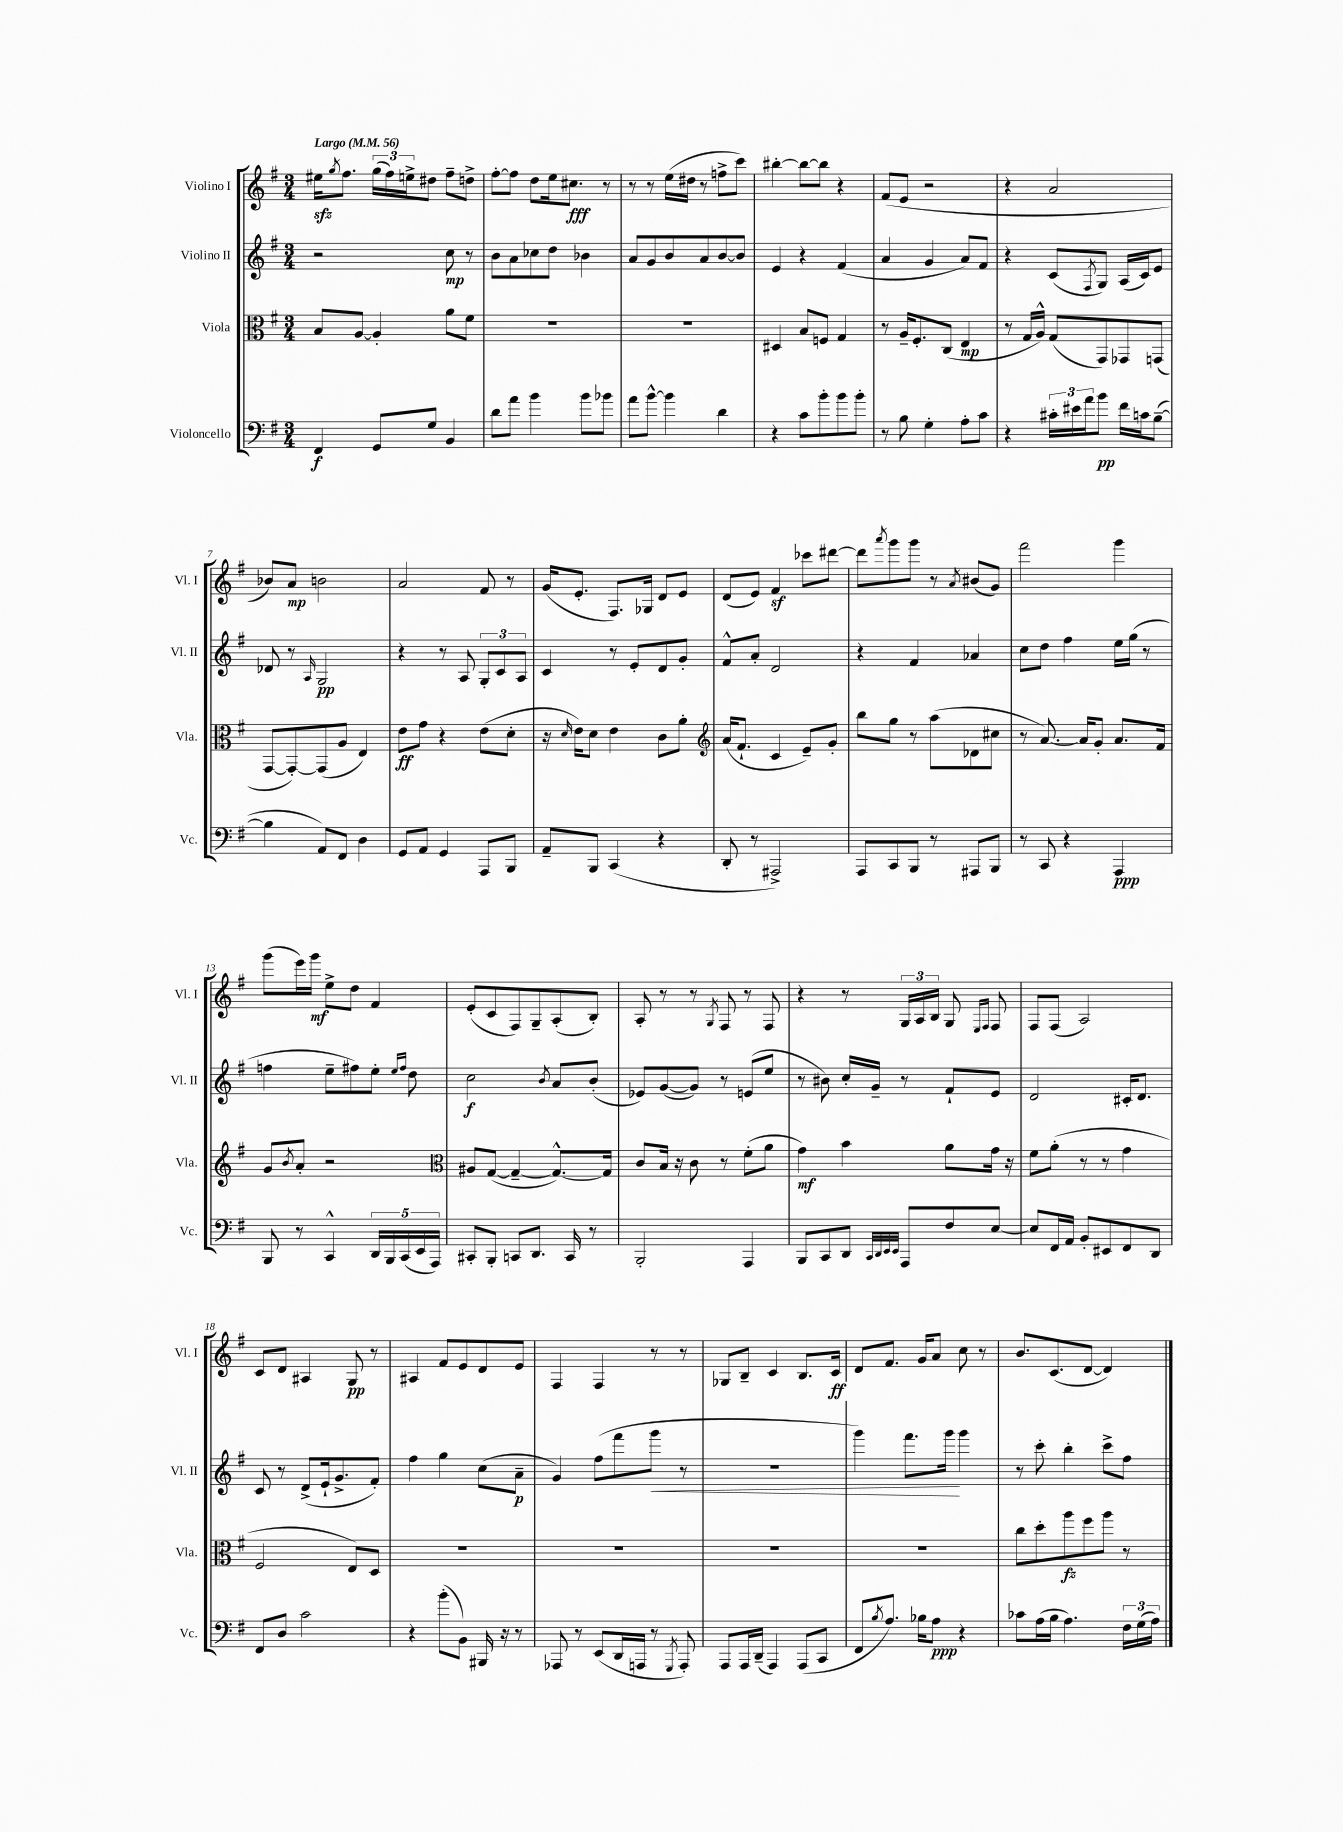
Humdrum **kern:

**kern	**kern	**kern	**kern
*staff4	*staff3	*staff2	*staff1
*clefF4	*clefC3	*clefG2	*clefG2
*k[f#]	*k[f#]	*k[f#]	*k[f#]
*M3/4	*M3/4	*M3/4	*M3/4
*MM56	*MM56	*MM56	*MM56
4FF#	8B	2r	16ee#
.	.	.	8qgg
.	.	.	8.ff#
.	[8A	.	.
8GG	4A']	.	(24gg
.	.	.	24ff#)
.	.	.	24ee^
8G	.	.	8dd#
4BB	8a	8cc	8ff#~
.	8f#	8r	8dd^
=	=	=	=
8d	2.r	8b	[8ff#'
8a	.	8a	8ff#]
4b	.	8cc-	8dd
.	.	8dd	16ee
.	.	.	8.cc#
8b	.	4b-	.
8b-	.	.	8r
=	=	=	=
8a	2.r	8a	8r
[8b^^	.	8g	8r
4b]	.	8b	(16ee
.	.	.	16dd#
.	.	8a	8r
4d	.	[8b	8ff^
.	.	8b]	8ccc)
=	=	=	=
4r	4D#	4e	[4bb#'
8c	8B	4r	8bb#_
8b'	8F	.	8bb#]
8b	4G	(4f#	4r
8b'	.	.	.
=	=	=	=
8r	8r	4a	(8f#
8B	16A~	.	8e
.	8.F#'	.	.
4G'	.	4g	2r
.	(8C	.	.
8A'	4E	8a)	.
8c	.	8f#	.
=	=	=	=
4r	8r	4r	4r
.	16G	.	.
.	16A^^)	.	.
24c#'	(8G	(8c	2a
24e#	.	.	.
24a	.	.	.
.	.	8qF#	.
8b	8GG)	8G)	.
16f#	8GG-	(16A	.
16c	.	16c)	.
([8B~	(8GG	8e	.
=	=	=	=
4B]	[8GG	8d-	8b-)
.	8GG'_)	8r	8a
.	.	16qqA	.
8AA)	(8GG]	2G	2b
8FF#	8A	.	.
4D	4E)	.	.
=	=	=	=
8GG	8e	4r	2a
8AA	8g	.	.
4GG	4r	8r	.
.	.	8A	.
8AAA	(8e	12G'	8f#
.	.	12c	.
8BBB	8d'	.	8r
.	.	12A	.
=	=	=	=
8AA~	16r	4c	(16g
.	16qqd	.	.
.	16e)	.	8.e'
8BBB	8d	.	.
(4CC	4e	8r	8.F#)
.	.	8e'	.
.	.	.	16G-
4r	8c	8d	8d
.	8a'	8g'	8e
=	=	=	=
*	*clefG2	*	*
8DD'	(16a	8f#^^	(8d
.	8.f#`	.	.
8r	.	8a'	8e)
2AAA#^)	4c	2d	4f#
.	8e~)	.	8ccc-
.	8g'	.	[8ddd#
=	=	=	=
8AAA	8bb	4r	8ddd#]
.	.	.	8qaaa
8CC	8gg	.	8ggg
8BBB	8r	4f#	8ggg
8r	(8aa	.	8r
.	.	.	8qa
8AAA#	8d-	4a-	(8b#
8BBB	8cc#	.	8g)
=	=	=	=
8r	8r	8cc	2fff#
8CC	[8.a)	8dd	.
4r	.	4ff#	.
.	16a]	.	.
.	8g'	.	.
4AAA	8.a	16ee	4ggg
.	.	(16gg	.
.	.	8r	.
.	16f#	.	.
=	=	=	=
8BBB	8g	4ff	(8ggg
.	8qb	.	.
8r	8a'	.	16eee)
.	.	.	16ggg
4CC^^	2r	8ee~	8ee^
.	.	8ff#)	8dd
20DD	.	8ee'	4f#
20BBB	.	.	.
(20CC	.	.	.
.	.	16qqee	.
.	.	16qqff#	.
.	.	8dd	.
20EE	.	.	.
20AAA)	.	.	.
=	=	=	=
*	*clefC3	*	*
8CC#'	8A#	2cc	(8e'
8BBB'	([8G	.	8c
8CC	4G~_	.	8F#)
8.DD	.	.	8G~
.	.	8qb	.
.	8.G^^_)	8a	(8A'
16CC	.	.	.
8r	.	(8b'	8B')
.	16G]	.	.
=	=	=	=
2BBB'	8c	8e-)	8A'
.	16B	([8g	8r
.	16r	.	.
.	8c	8g])	8r
.	.	.	8qG
.	8r	8r	8F#
4AAA	(8f#'	(8e	8r
.	8a	8ee	8F#
=	=	=	=
8BBB	4g)	8r	4r
8CC	.	8b#)	.
8DD	4b	16cc'	8r
.	.	16g~	.
32qqCC	.	.	.
32qqDD	.	.	.
32qqEE	.	.	.
32qqEE	.	.	.
8AAA	.	8r	24G
.	.	.	24A
.	.	.	24B
8F#	8a	8f#`	8G
.	.	.	16qqE
.	.	.	16qqF#
[8E	16g	8e	8F#
.	16r	.	.
=	=	=	=
8E]	8f#	2d	8F#
16FF#	(8a'	.	(8F#
16AA	.	.	.
8BB'	8r	.	2A)
8EE#	8r	.	.
8FF#	4g	16c#'	.
.	.	8.d	.
8DD	.	.	.
=	=	=	=
8FF#	2F#	8c	8c
8D	.	8r	8d
2c	.	(8d^	4A#
.	.	16e`	.
.	.	8.g^	.
.	8E)	.	8G
.	8D	8f#')	8r
=	=	=	=
4r	2.r	4ff#	4A#
(8b'	.	4gg	8f#
8BB)	.	.	8e
16BBB#	.	(8cc	8d
16r	.	.	.
8r	.	8a~	8e
=	=	=	=
8AAA-	2.r	4g)	4F#
8r	.	.	.
(8EE	.	(8ff#	4F#
16DD	.	8fff#	.
16AAA	.	.	.
8r	.	8ggg	8r
8qGGG	.	.	.
8AAA')	.	8r	8r
=	=	=	=
8AAA	2.r	2.r	8G-
16AAA	.	.	8B~
(16DD~	.	.	.
4AAA)	.	.	4c
(8AAA	.	.	8.B
8CC	.	.	.
.	.	.	16c
=	=	=	=
8FF#	2.r	4ggg)	8d
8qB	.	.	.
8.A)	.	.	8.f#
.	.	8.fff#	.
16B-	.	.	16g
8A	.	.	8a
.	.	16ggg	.
4r	.	4ggg	8cc
.	.	.	8r
=	=	=	=
8c-	8cc	8r	8.b
(16A	8dd'	8ccc'	.
16B	.	.	(8.c
4.A)	8aa	4bb'	.
.	8ff#	.	[8d
.	8aa	8ccc^	4d])
24F#	8r	8ff#	.
(24G	.	.	.
24A)	.	.	.
==	==	==	==
*-	*-	*-	*-
